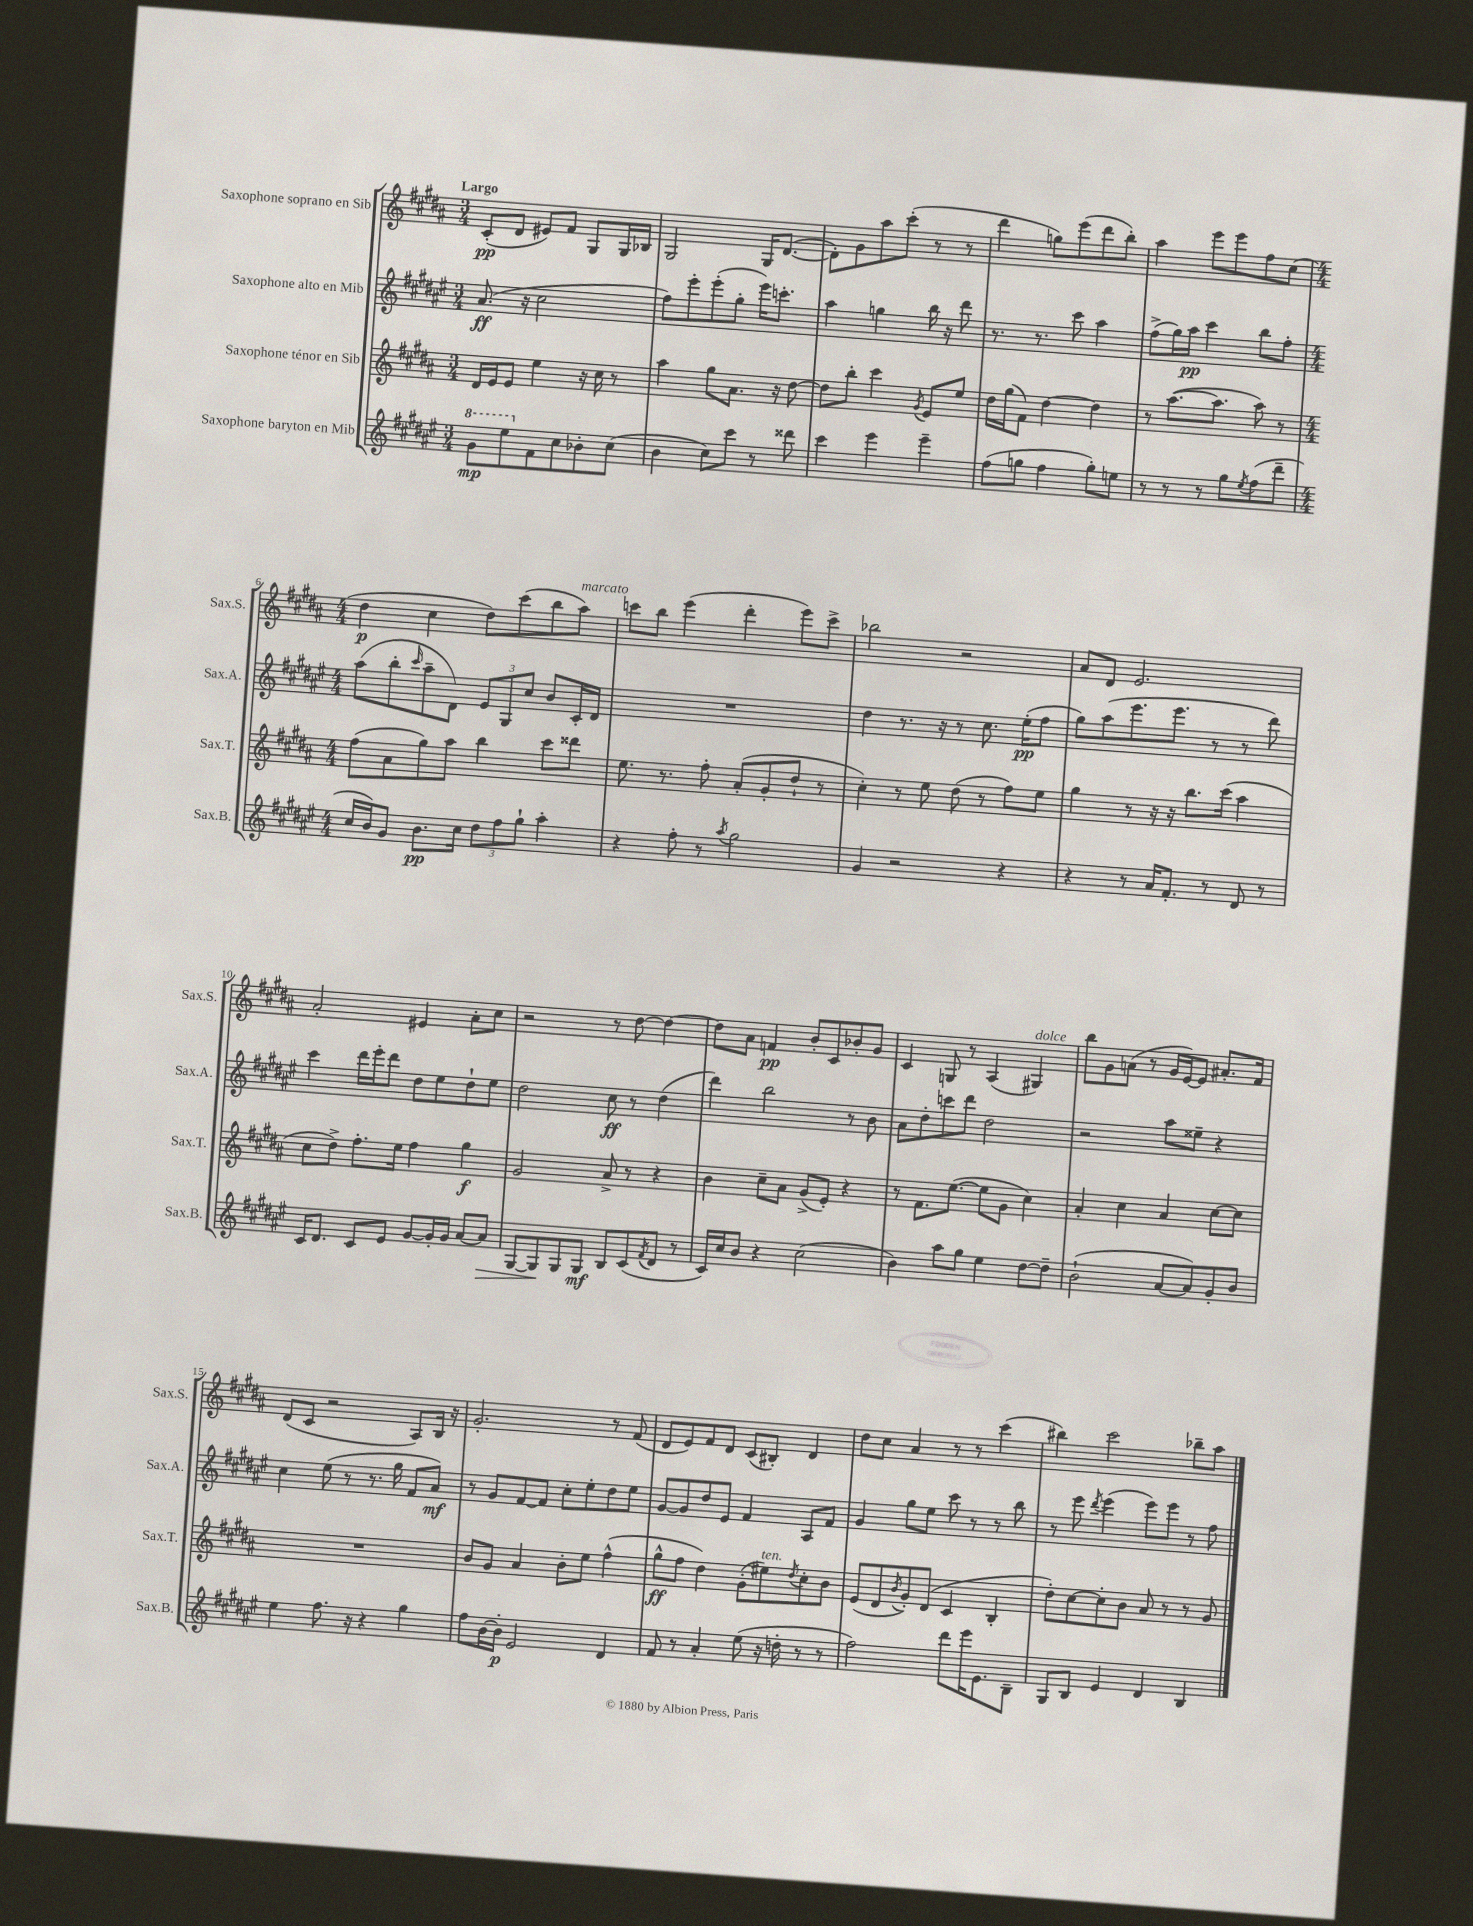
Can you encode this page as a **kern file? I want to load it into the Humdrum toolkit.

**kern	**dynam	**kern	**dynam	**kern	**dynam	**kern	**dynam
*part4	*part4	*part3	*part3	*part2	*part2	*part1	*part1
*staff4	*staff4	*staff3	*staff3	*staff2	*staff2	*staff1	*staff1
*I"Saxophone baryton en Mib	*	*I"Saxophone ténor en Sib	*	*I"Saxophone alto en Mib	*	*I"Saxophone soprano en Sib	*
*I'Sax.B.	*	*I'Sax.T.	*	*I'Sax.A.	*	*I'Sax.S.	*
*clefG2	*	*clefG2	*	*clefG2	*	*clefG2	*
*k[f#c#g#d#a#e#]	*	*k[f#c#g#d#a#]	*	*k[f#c#g#d#a#e#]	*	*k[f#c#g#d#a#]	*
*M3/4	*	*M3/4	*	*M3/4	*	*M3/4	*
*8va	*	*	*	*	*	*	*
=1	=1	=1	=1	=1	=1	=1	=1
!	!	!	!	!	!	!LO:TX:a:B:t=Largo	!
8gg#\L	mp	16d#/LL	.	(8.a#/	ff	(8c#'/L	pp
.	.	16e/J	.	.	.	.	.
8eee#\	.	8e/J	.	.	.	8d#/J	.
.	.	.	.	16r	.	.	.
*X8va	*	*	*	*	*	*	*
8f#\	.	4ee\	.	2cc#\	.	8e#X/L)	.
8cc#\	.	.	.	.	.	8f#/J	.
8b-X'\	.	16r	.	.	.	8G#/L	.
.	.	16cc#\	.	.	.	.	.
(8cc#\J	.	8r	.	.	.	16G#/L	.
.	.	.	.	.	.	16B-X/JJ	.
=2	=2	=2	=2	=2	=2	=2	=2
4b\	.	4aa#\	.	8ff#\L)	.	2G#/	.
.	.	.	.	8eee#'\	.	.	.
8cc#\L)	.	8gg#\L	.	(8eee#'\	.	.	.
8ccc#\J	.	8.a#\J	.	8gg#'\J	.	.	.
8r	.	.	.	16eee#\KL)	.	16G#/KL	.
.	.	16r	.	8.cccn'\J	.	([8.d#/J	.
8ddd##X\	.	[8dd#\	.	.	.	.	.
=3	=3	=3	=3	=3	=3	=3	=3
4ccc#\	.	8dd#\L]	.	4aa#\	.	8d#'\L])	.
.	.	8bb'\J	.	.	.	8g#\	.
4eee#\	.	4ccc#\	.	4ggn\	.	8aa#\	.
.	.	.	.	.	.	(8ccc#'\J	.
.	.	8qg#/	.	.	.	.	.
4eee#~\	.	8e/L	.	16bb\	.	8r	.
.	.	.	.	16r	.	.	.
.	.	8ee/J	.	8ddd#\	.	8r	.
=4	=4	=4	=4	=4	=4	=4	=4
(8ff#\L	.	16dd#\LL	.	8.r	.	4ddd#\	.
.	.	(16gg#\J	.	.	.	.	.
8ggn\J	.	8f#\J)	.	.	.	.	.
.	.	.	.	8.r	.	.	.
4ff#\	.	[4dd#\	.	.	.	8ggn\L)	.
.	.	.	.	8ccc#\	.	(8eee\	.
8gg'\L)	.	4dd#\]	.	4aa#\	.	8ddd#\	.
8een\J	.	.	.	.	.	8bb'\J)	.
=5	=5	=5	=5	=5	=5	=5	=5
8r	.	8r	.	(8ff#^\L	.	4aa#\	.
8r	.	([8.aa#\L	.	16gg#\L)	.	.	.
.	.	.	.	16aa#\JJ	pp	.	.
8r	.	.	.	4ccc#\	.	8eee\L	.
.	.	8.aa#\J]	.	.	.	.	.
8gg#\L	.	.	.	.	.	8eee\	.
8qee#/	.	.	.	.	.	.	.
(8ff#\	.	8aa#\)	.	8bb\L	.	8ff#\	.
8ddd#~\J	.	8r	.	8ff#'\J	.	(8cc#\J	.
!!LO:LB:g=z
=6	=6	=6	=6	=6	=6	=6	=6
*M4/4	*	*M4/4	*	*M4/4	*	*M4/4	*
16cc#/LL	.	(8ff#\L	.	(8aa#\L	.	4dd#\	p
16b/J)	.	.	.	.	.	.	.
8g#/J	.	8a#\	.	8bb'\	.	.	.
.	.	.	.	16qqccc#/	.	.	.
8.b\L	pp	8gg#\)	.	8aa#~\	.	4cc#\	.
.	.	8aa#\J	.	8d#\J)	.	.	.
16cc#\Jk	.	.	.	.	.	.	.
12dd#\L	.	4bb\	.	12e#/L	.	8dd#\L)	.
12ff#\	.	.	.	12G#/	.	.	.
.	.	.	.	.	.	(8ccc#\	.
12gg#`\J	.	.	.	12cc#/J	.	.	.
4aa#'\	.	8ccc#\L	.	8b/L	.	8bb\	.
!	!	!	!	!	!	!LO:TX:a:i:t=marcato	!
.	.	8ddd##X\J	.	16c#'/L	.	8aa#\J)	.
.	.	.	.	16d#/JJ	.	.	.
=7	=7	=7	=7	=7	=7	=7	=7
4r	.	8.ee\	.	1r	.	8cccn\L	.
.	.	.	.	.	.	8bb\J	.
.	.	8.r	.	.	.	.	.
8ff#'\	.	.	.	.	.	(4eee\	.
8r	.	8ff#'\	.	.	.	.	.
8qaa#/	.	.	.	.	.	.	.
2gg#\	.	(8a#'/L	.	.	.	4ddd#'\	.
.	.	8g#'/	.	.	.	.	.
.	.	8dd#`/J	.	.	.	8eee\L)	.
.	.	8r	.	.	.	8ccc^\J	.
=8	=8	=8	=8	=8	=8	=8	=8
4g#/	.	4cc#'\)	.	4dd#\	.	2bb-X\	.
2r	.	8r	.	8.r	.	.	.
.	.	8ee\	.	.	.	.	.
.	.	.	.	16r	.	.	.
.	.	(8dd#\	.	8r	.	2r	.
.	.	8r	.	8.cc#\	.	.	.
4r	.	8ff#\L)	.	.	.	.	.
.	.	.	.	(16ee#'\KL	pp	.	.
.	.	8ee\J	.	8ff#\J	.	.	.
=9	=9	=9	=9	=9	=9	=9	=9
4r	.	4gg#\	.	8gg#\L)	.	8a#/L	.
.	.	.	.	(8aa#\	.	8d#/J	.
8r	.	8r	.	8.eee#\	.	2.e/	.
16a#/KL	.	16r	.	.	.	.	.
8.f#'/J	.	16r	.	8.eee#\J	.	.	.
.	.	8.bb\L	.	.	.	.	.
8r	.	.	.	8r	.	.	.
.	.	(16ccc#\Jk	.	.	.	.	.
8d#/	.	4aa#\	.	8r	.	.	.
8r	.	.	.	8ddd#\)	.	.	.
!!LO:LB:g=z
=10	=10	=10	=10	=10	=10	=10	=10
16c#/KL	.	8cc#\L	.	4ccc#\	.	2a#'/	.
8.d#/J	.	.	.	.	.	.	.
.	.	8dd#^\J)	.	.	.	.	.
8c#/L	.	8.ff#'\L	.	16ddd#\LL	.	.	.
.	.	.	.	16eee#'\J	.	.	.
8e#/J	.	.	.	8ddd#\J	.	.	.
.	.	16ee\Jk	.	.	.	.	.
[8g#/L	.	4ff#\	.	8dd#\L	.	4e#X/	.
16g#'/L]	.	.	.	8ee#\	.	.	.
16g#/JJ	.	.	.	.	.	.	.
[8a#/L	.	4gg#\	f	8dd#`\	.	8a#'\L	.
!	!LO:HP:b	!	!	!	!	!	!
8a#/J]	>	.	.	8ee#\J	.	8cc#\J	.
=11	=11	=11	=11	=11	=11	=11	=11
[8G#/L	.	2g#/	.	2dd#\	.	2r	.
8G#/]	.	.	.	.	.	.	.
8G#/	]	.	.	.	.	.	.
8G#/J	mf	.	.	.	.	.	.
8B/L	.	8a#^/	.	8cc#\	ff	8r	.
(8c#/	.	8r	.	8r	.	[8dd#\	.
8qf#/	.	.	.	.	.	.	.
8d#/J	.	4r	.	(4dd#\	.	4dd#\_	.
8r	.	.	.	.	.	.	.
=12	=12	=12	=12	=12	=12	=12	=12
16c#/LL)	.	4b\	.	4ddd#\)	.	8dd#\L]	.
16cc#/J	.	.	.	.	.	.	.
8b/J	.	.	.	.	.	8a#\J	.
4r	.	8cc#~\L	.	2bb\	.	4fn/	pp
.	.	8a#\J	.	.	.	.	.
(2cc#\	.	(8g#^/L	.	.	.	8b'/L	.
.	.	8e'/J)	.	.	.	8c#/	.
.	.	4r	.	8r	.	8b-X'/	.
.	.	.	.	8b\	.	8g#/J	.
=13	=13	=13	=13	=13	=13	=13	=13
4b\)	.	8r	.	8a#\L	.	4c#/	.
.	.	8.f#\L	.	8dd#'\	.	.	.
8aa#\L	.	.	.	8cccn\	.	8Gn/	.
.	.	([8.ee\J	.	.	.	.	.
8gg#\J	.	.	.	8ddd#\J	.	8r	.
4ee#\	.	8ee\L]	.	2dd#\	.	(4A#/	.
.	.	8g#\J	.	.	.	.	.
!	!	!	!	!	!	!LO:TX:a:i:t=dolce	!
[8dd#\L	.	4cc#\)	.	.	.	4G#X/)	.
8dd#~\J]	.	.	.	.	.	.	.
=14	=14	=14	=14	=14	=14	=14	=14
(2b`\	.	4a#'/	.	2r	.	8bb\L	.
.	.	.	.	.	.	8g#\	.
.	.	4cc#\	.	.	.	(8an\J	.
.	.	.	.	.	.	8r	.
[8a#/L	.	4a#/	.	8aa#\L	.	16g#/LL	.
.	.	.	.	.	.	[16e/J)	.
8a#/])	.	.	.	8ee##X~\J	.	8e/J]	.
8g#'/	.	[8cc#\L	.	4r	.	8.a#X'/L	.
8b/J	.	8cc#\J]	.	.	.	.	.
.	.	.	.	.	.	16f#/Jk	.
!!LO:LB:g=z
=15	=15	=15	=15	=15	=15	=15	=15
4ee#\	.	1r	.	4cc#\	.	(8d#/L	.
.	.	.	.	.	.	8c#/J	.
8.ff#\	.	.	.	(8ee#\	.	2r	.
.	.	.	.	8r	.	.	.
16r	.	.	.	.	.	.	.
4r	.	.	.	8.r	.	.	.
.	.	.	.	16gg#\	.	.	.
4gg#\	.	.	.	8f#/L	.	8A#/L)	.
.	.	.	.	8a#/J)	mf	16B/Jk	.
.	.	.	.	.	.	16r	.
=16	=16	=16	=16	=16	=16	=16	=16
8ff#\L	.	8b/L	.	8r	.	2.g#'/	.
[16b\L	.	8g#/J	.	8g#/L	.	.	.
16b'\JJ]	p	.	.	.	.	.	.
2e#/	.	4a#/	.	[8f#/	.	.	.
.	.	.	.	8f#/J]	.	.	.
.	.	8b'\L	.	8cc#'\L	.	.	.
.	.	8ee\J	.	8ee#'\	.	.	.
4d#/	.	(4ff#^^\	.	8dd#\	.	8r	.
.	.	.	.	8ee#\J	.	(8f#/	.
=17	=17	=17	=17	=17	=17	=17	=17
8f#/	.	8gg#^^\L	ff	[8g#/L	.	8d#/L	.
8r	.	8ff#\J	.	8g#/]	.	8e/)	.
4a#'/	.	4dd#\)	.	8dd#/	.	8f#/	.
.	.	.	.	8e#/J	.	8d#/J	.
(8ee#\	.	(8g#'\L	.	4f#/	.	(8c#/L	.
!	!	!LO:TX:a:i:t=ten.	!	!	!	!	!
16r	.	8ee#X\)	.	.	.	8B#X'/J)	.
16ddn'\	.	.	.	.	.	.	.
.	.	8qdd#/	.	.	.	.	.
8r	.	8cc#'\	.	8A#/L	.	4d#/	.
8r	.	8b\J	.	8f#/J	.	.	.
=18	=18	=18	=18	=18	=18	=18	=18
2ff#\)	.	(8e/L	.	4g#/	.	8dd#\L	.
.	.	8d#/	.	.	.	8cc#\J	.
.	.	8qb/	.	.	.	.	.
.	.	8g#'/)	.	8gg#\L	.	4a#/	.
.	.	(8d#/J	.	8ee#\J	.	.	.
8ddd#\L	.	4c#/	.	8ccc#\	.	8r	.
16eee#\K	.	.	.	8r	.	8r	.
8.e#\	.	.	.	.	.	.	.
.	.	4B'/	.	8r	.	(4ccc#\	.
8B~\J	.	.	.	8bb\	.	.	.
=19	=19	=19	=19	=19	=19	=19	=19
8G#/L	.	8dd#'\L)	.	8r	.	4bb#X\)	.
8B/J	.	[8cc#\	.	8eee#\	.	.	.
.	.	.	.	8qddd#/	.	.	.
4e#/	.	8cc#'\]	.	(4eee#\	.	2ccc#\	.
.	.	8b\J	.	.	.	.	.
4d#/	.	8a#/	.	8eee#\L)	.	.	.
.	.	8r	.	8eee#\J	.	.	.
4B/	.	8r	.	8r	.	8bb-X~\L	.
.	.	8g#/	.	8ff#\	.	8aa#\J	.
==	==	==	==	==	==	==	==
*-	*-	*-	*-	*-	*-	*-	*-
